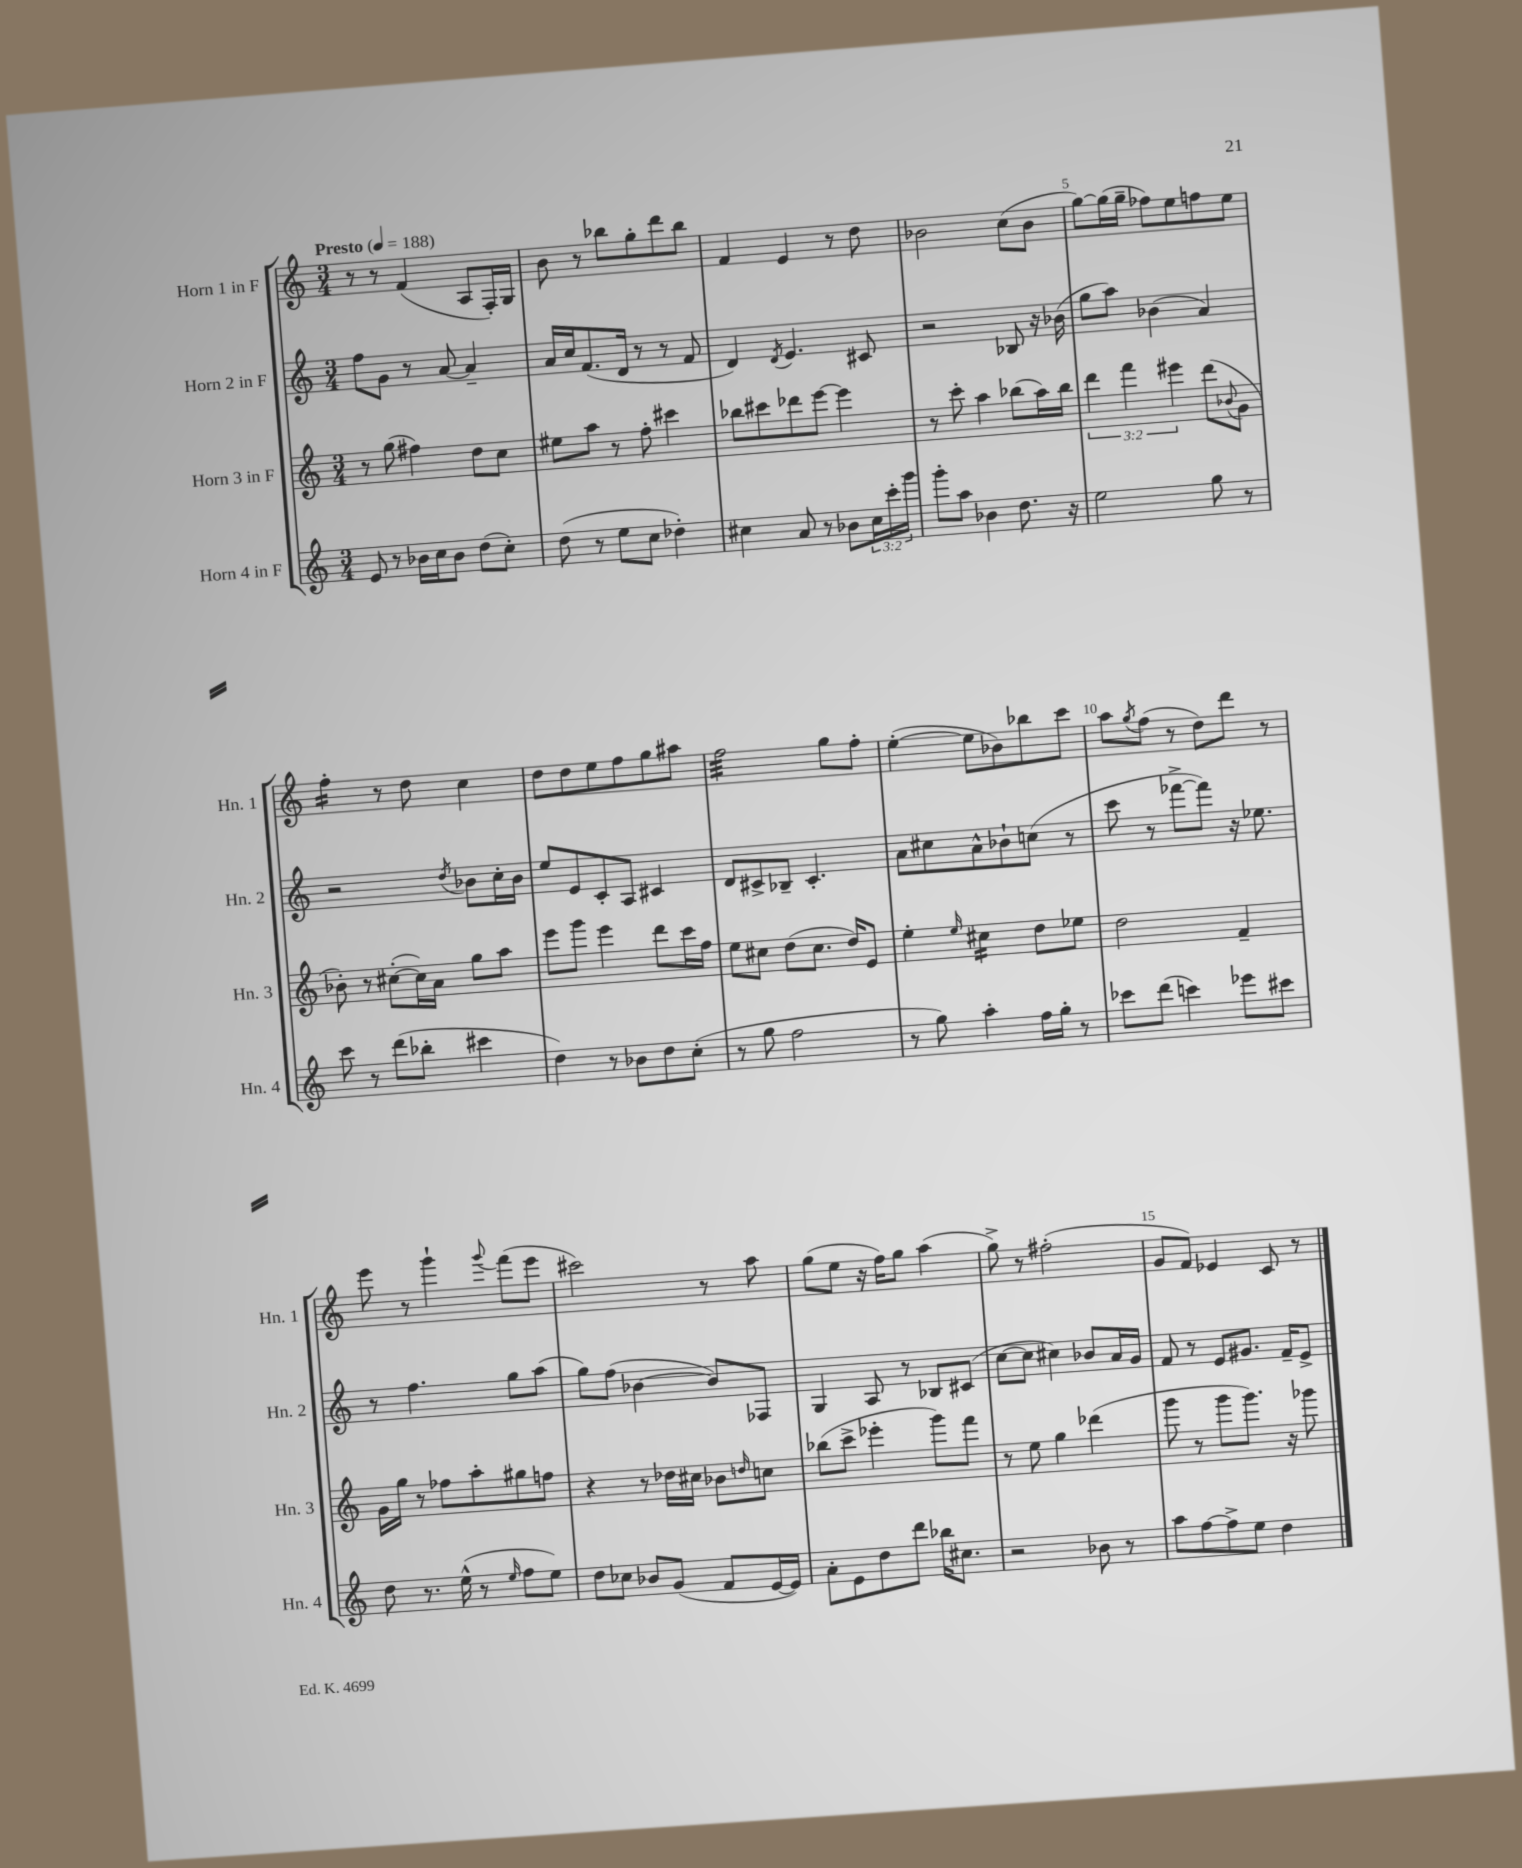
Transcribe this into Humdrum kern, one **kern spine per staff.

**kern	**kern	**kern	**kern
*staff4	*staff3	*staff2	*staff1
*clefG2	*clefG2	*clefG2	*clefG2
*k[]	*k[]	*k[]	*k[]
*M3/4	*M3/4	*M3/4	*M3/4
*MM188	*MM188	*MM188	*MM188
8e	8r	8ff	8r
8r	(8gg	8g	8r
16b-	4ff#)	8r	(4f
16cc	.	.	.
8b-	.	[8a	.
(8dd	8dd	4a~]	8A
8cc')	8cc	.	16F')
.	.	.	16G
=	=	=	=
(8dd	8ee#	16a	8b
.	.	16cc	.
8r	8aa	(8.f	8r
8ee	8r	.	8bb-
.	.	16d	.
8cc	8ff'	8r	8gg'
4dd-')	4ccc#	8r	8ddd
.	.	8f	8bb-
=	=	=	=
4cc#	8bb-	4d)	4f
.	8ccc#	.	.
.	.	8qd	.
8a	8ddd-	4.e	4e
8r	[8eee	.	.
8b-	4eee]	.	8r
24cc#	.	8c#	8dd
24ccc'	.	.	.
24ggg	.	.	.
=	=	=	=
8ggg'	8r	2r	2b-
8aa	8ccc'	.	.
4b-	4aa	.	.
8.dd	(8bb-	8B-	(8cc
.	16aa)	16r	8b-
16r	16bb-	(16b-	.
=	=	=	=
2ee	6ddd	8gg	[8gg)
.	.	8aa)	(16gg]
.	6fff	.	.
.	.	.	16gg~
.	.	(4b-	8ff-)
.	6eee#	.	.
.	.	.	8ee
8gg	(8ddd	4a)	8ff
.	8qqb-	.	.
8r	8g	.	8ee
=	=	=	=
8ccc	8b-')	2r	4ff'
8r	8r	.	.
(8ddd	([8cc#'	.	8r
8bb-'	16cc#])	.	8dd
.	16a	.	.
.	.	8qdd	.
4ccc#	8gg	8b-	4cc
.	8aa	16cc'	.
.	.	16b-	.
=	=	=	=
4dd)	8eee	8ee	8dd
.	8ggg	8e	8dd
8r	4eee	8c'	8ee
8b-	.	8A	8ff
8dd	8ddd	4c#	8gg
(8cc'	16ccc	.	8aa#
.	16ff	.	.
=	=	=	=
8r	8ee	8d	2ff
8gg	8cc#	8c#^	.
2ff	(8dd	8B-~	.
.	8.cc#	4.c#'	.
.	.	.	8gg
.	16dd)	.	.
.	8e	.	8ff'
=	=	=	=
8r	4ee'	8a	([4ee'
8gg)	.	8cc#	.
.	16qqee	.	.
4aa'	4cc#	8a^^	8ee]
.	.	8b-`	8b-)
16ff	8dd	(8cc	8bb-
16gg'	.	.	.
8r	8ee-	8r	8ccc
=	=	=	=
8ccc-	2dd	8ccc	8aa
.	.	.	8qgg
(8ddd	.	8r	(8ff
4ccc)	.	[8fff-^	8r
.	.	8fff-])	8dd)
8eee-	4f~	16r	8ddd
.	.	8.ee-	.
8ccc#	.	.	8r
=	=	=	=
8dd	16g	8r	8eee
.	16gg	.	.
8.r	8r	4.ff	8r
.	8ff-	.	4ggg`
(16ee^^	.	.	.
8r	8aa'	.	.
16qqee	.	.	8qqggg
8ff	8gg#	8gg	(8fff
8ee)	8ff	(8aa	8eee
=	=	=	=
8dd	4r	8gg)	2ccc#)
8cc-	.	(8ff	.
8b-	8r	[4b-	.
(8g	16dd-	.	.
.	16cc#	.	.
8f	8b-	8b-])	8r
.	16qqdd	.	.
[16e	8cc	8F-	8aa
16e])	.	.	.
=	=	=	=
8a'	(8bb-	4G	(8gg
8e	8ccc^	.	8ee
8dd	4eee-'	8A	16r
.	.	.	16ff)
8ddd	.	8r	8gg
16bb-	8ggg)	8B-	(4aa
8.cc#	.	.	.
.	8fff	(8c#	.
=	=	=	=
2r	8r	[8cc	8gg^)
.	8ee	8cc]	8r
.	4gg	4cc#)	(2ff#'
8b-	(4ddd-	8b-	.
8r	.	16a	.
.	.	16g	.
=	=	=	=
8aa	8ggg	8f	8g
[8ff	8r	8r	8f)
8ff^]	8ggg	8e	4e-
8ee	8.ggg)	8.g#	.
4dd	.	.	8c
.	16r	16f~	.
.	8ggg-	8e^	8r
==	==	==	==
*-	*-	*-	*-
